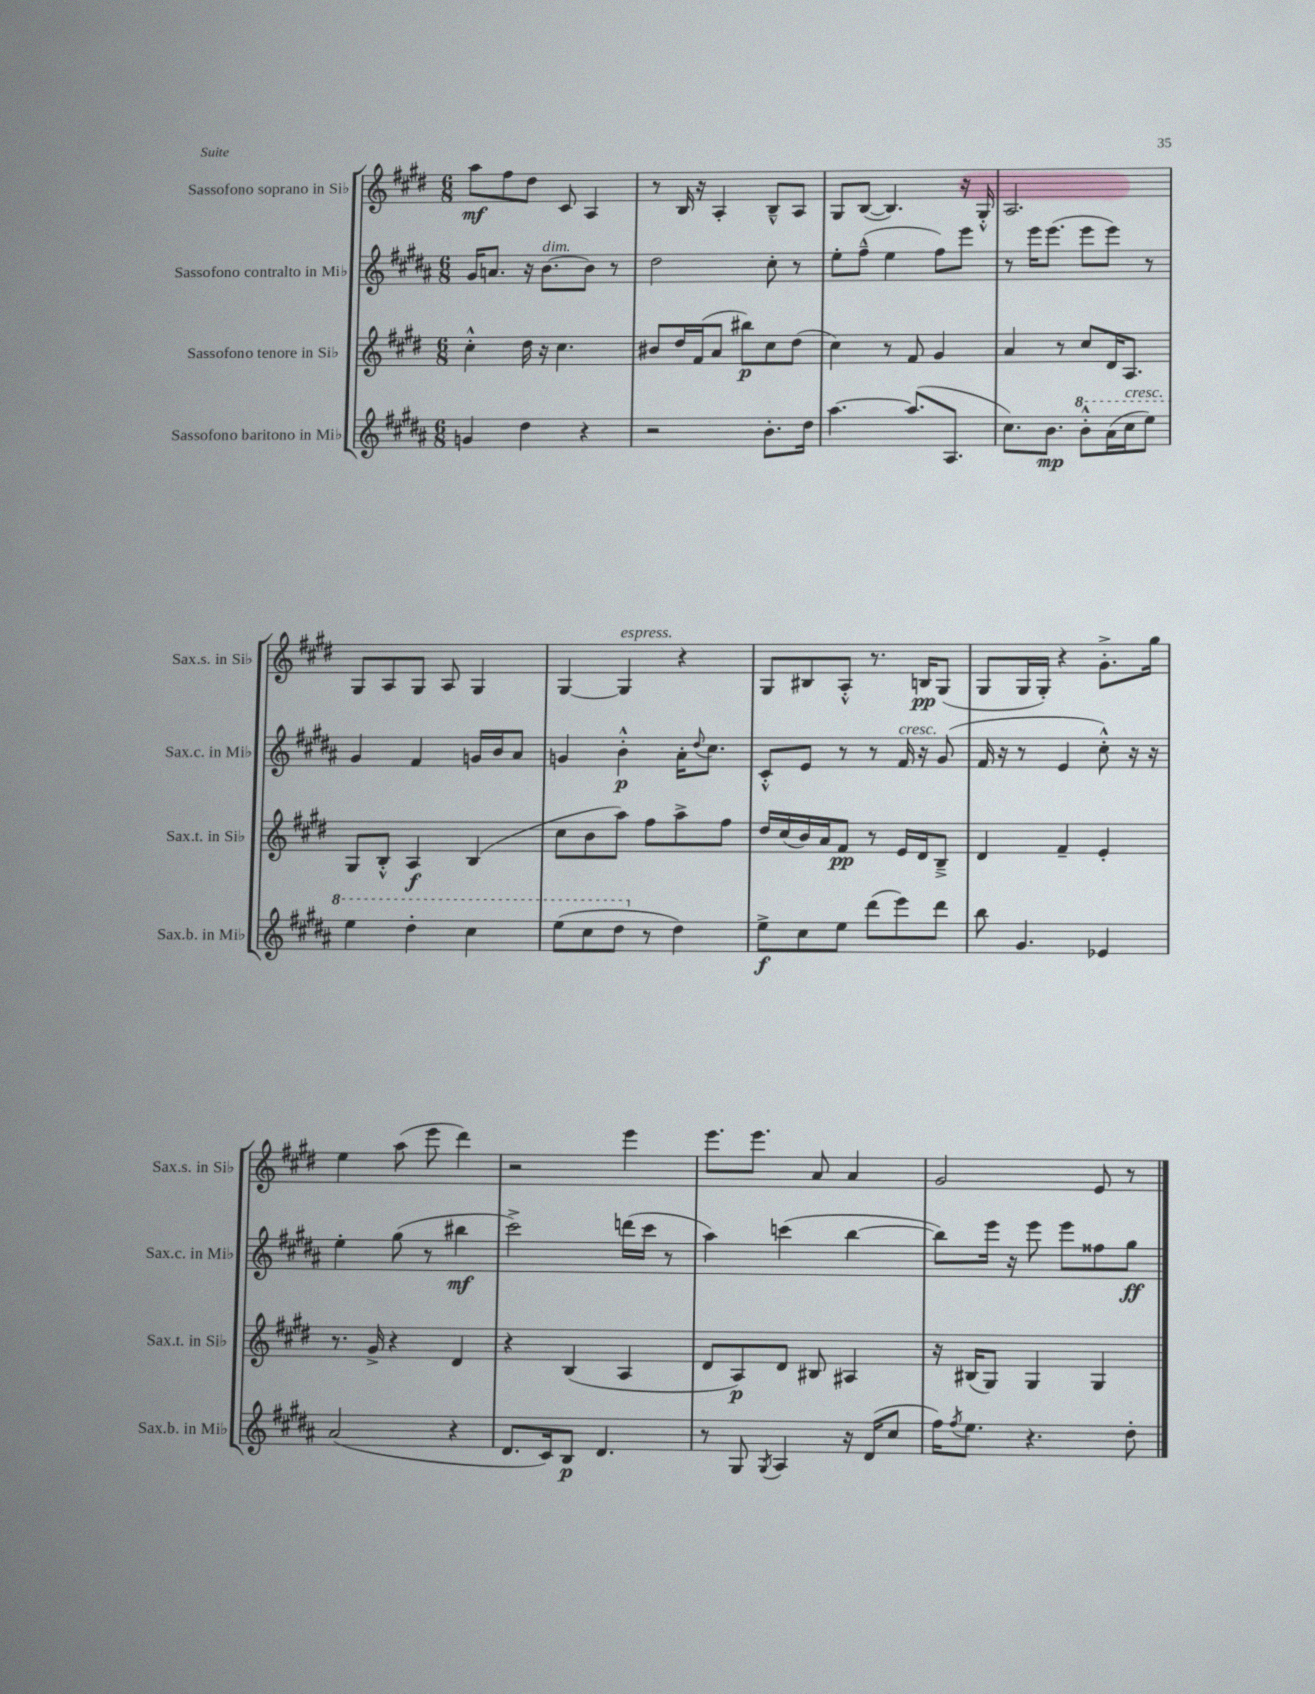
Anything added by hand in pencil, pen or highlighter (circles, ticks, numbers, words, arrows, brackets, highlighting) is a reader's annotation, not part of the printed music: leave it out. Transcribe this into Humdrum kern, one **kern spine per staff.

**kern	**kern	**kern	**kern
*staff4	*staff3	*staff2	*staff1
*clefG2	*clefG2	*clefG2	*clefG2
*k[f#c#g#d#a#]	*k[f#c#g#d#]	*k[f#c#g#d#a#]	*k[f#c#g#d#]
*M6/8	*M6/8	*M6/8	*M6/8
4g	4cc#'^^	16g#	8aa
.	.	8.a	.
.	.	.	8ff#
4dd#	16dd#	16r	8dd#
.	16r	[8.b	.
.	4.cc#	.	8c#
4r	.	8b]	4A
.	.	8r	.
=	=	=	=
2r	8b#	2dd#	8r
.	16dd#	.	16B
.	(16f#	.	16r
.	8a	.	4A'
.	8bb#)	.	.
8.b'	8cc#	8cc#'	8B~^^
.	(8dd#	8r	8A
16dd#	.	.	.
=	=	=	=
[4.aa#	4cc#)	8ee'	8G#
.	.	(8ff#~^^	([8B
.	8r	4ee	4.B])
(8.aa#]	8f#	.	.
.	4g#	8ff#)	.
8.A#	.	.	.
.	.	8eee	16r
.	.	.	16G#'^^
=	=	=	=
8.cc#)	4a	8r	2.A
.	.	16eee	.
8.b	.	(8.eee	.
.	8r	.	.
8bb'^^	8cc#	8eee	.
(16aa#	16d#	8eee)	.
16ccc#	8.A	.	.
8eee)	.	8r	.
=	=	=	=
4eee	8G#	4g#	8G#
.	8B'^^	.	8A
4ddd#'	4A	4f#	8G#
.	.	.	8A
4ccc#	(4B	16g	4G#
.	.	16b	.
.	.	8a#	.
=	=	=	=
(8eee	8cc#	4g	[4G#
8ccc#	8b	.	.
8ddd#	8aa)	4b'^^	4G#]
8r	8ff#	.	.
4dd#)	8aa^	16a#'	4r
.	.	8qqdd#	.
.	.	8.cc#	.
.	8ff#	.	.
=	=	=	=
8ee^	16dd#	8c#'^^	8G#
.	(16cc#	.	.
8cc#	16b)	8e	8B#
.	16a	.	.
8ee	8f#	8r	8A'^^
(8ddd#	8r	8r	8.r
8eee)	16e	16f#	.
.	16d#	16r	16B
8ddd#	8B~^	(8g#	(8G#
=	=	=	=
8bb	4d#	16f#	8G#
.	.	16r	.
4.g#	.	8r	16G#
.	.	.	16G#')
.	4f#~	4e	4r
4e-	4e'	8cc#'^^)	8.g#'^
.	.	16r	.
.	.	16r	16gg#
=	=	=	=
(2a#	8.r	4ee'	4ee
.	16g#^	.	.
.	4r	(8gg#	(8aa
.	.	8r	8eee
4r	4d#	4bb#	4ddd#)
=	=	=	=
8.d#	4r	2ccc#^)	2r
16c#)	.	.	.
8B	(4B	.	.
4.d#	.	.	.
.	4A	(16ddd	4eee
.	.	16ccc#	.
.	.	8r	.
=	=	=	=
8r	8d#	4aa#)	8.eee
8G#	8A)	.	.
.	.	.	8.eee
8qG#	.	.	.
4A#	8d#	(4ccc	.
.	8B#	.	8a
16r	4A#	[4bb	4a
(16d#	.	.	.
8cc#	.	.	.
=	=	=	=
16ff#)	16r	8bb])	2g#
8qff#	.	.	.
8.ee	(16B#	.	.
.	8G#)	16eee	.
.	.	16r	.
4.r	4G#	8eee	.
.	.	8eee	.
.	4G#	8ff##	8e
8dd#'	.	8gg#	8r
==	==	==	==
*-	*-	*-	*-
